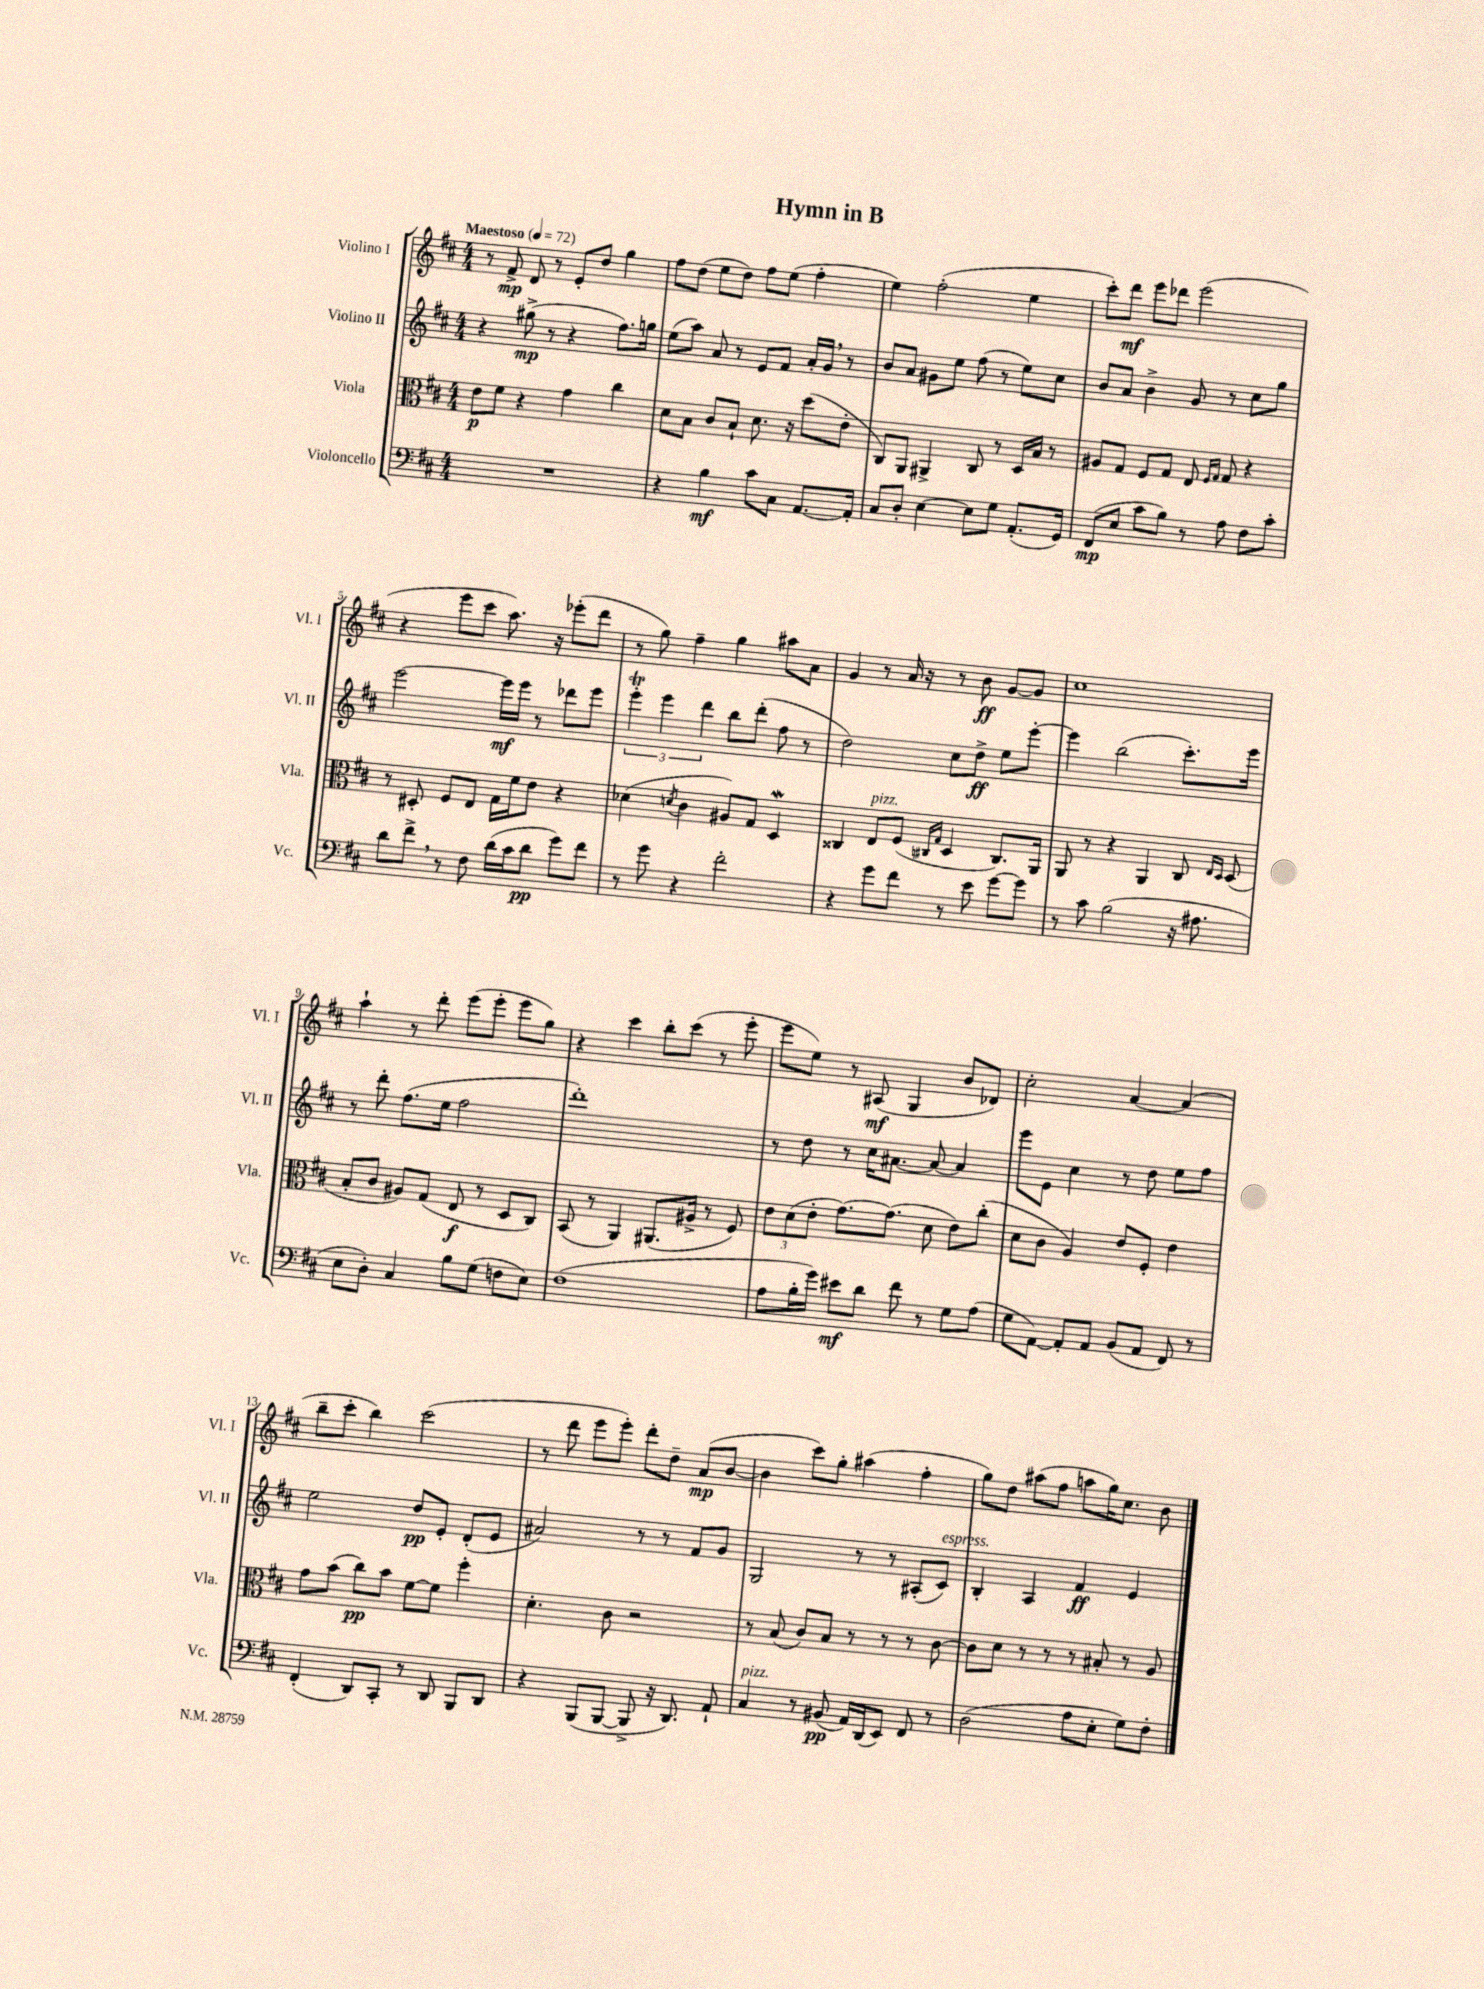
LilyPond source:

\header { title = "Hymn in B" }
<<
\new StaffGroup <<
\new Staff = "s0" \with { instrumentName = "Violino I" shortInstrumentName = "Vl. I" } {
    \clef treble \key d \major \numericTimeSignature \time 4/4 \tempo "Maestoso" 4 = 72
    \autoBeamOff r8 fis'8->\mp d'8 r8 e'8[-. d''8] g''4 |
    fis''8[ d''8]( e''8[ d''8]) fis''8[ e''8]( fis''4-. |
    e''4) fis''2-.( e''4 |
    cis'''8[-.) d'''8]\mf e'''8[ des'''8] e'''2( |
    r4 e'''8[ cis'''8] a''8.) r16 ees'''8[-.( d'''8] |
    r8 g''8) fis''4-- g''4 ais''8[ a'8] |
    g'4 r8 a'16 r16 r8 b'8\ff g'8[~ g'8] |
    cis''1 |
    a''4-! r8 d'''8-. e'''8[( e'''8]-. e'''8[ g''8]) |
    r4 cis'''4 b''8[-. cis'''8]( r8 e'''8-. |
    e'''8[ e''8]) r8 ais8\mf( g4 b'8[ des'8]) |
    cis''2-. a'4~ a'4( |
    b''8[-- cis'''8]-. b''4) cis'''2( |
    r8 d'''8 e'''8[ e'''8]-.) d'''8[-. d''8]-- a'8[\mp( b'8]~ |
    b'4 cis'''8[) g''8]-. ais''4( fis''4-. |
    g''8[) d''8] ais''8[( fis''8] a''8[ g''16) cis''8.] b'8 \bar "|." |
}
\new Staff = "s1" \with { instrumentName = "Violino II" shortInstrumentName = "Vl. II" } {
    \clef treble \key d \major \numericTimeSignature \time 4/4
    \autoBeamOff r4 gis''8->\mp( r8 r4 fis''8.[) g''16] |
    e''8[( a''8]) a'8 r8 e'8[ fis'8] a'16[-. g'16] \breathe r8 |
    b'8[ a'8] gis'8[ e''8] fis''8( r8 e''8[) cis''8] |
    b'8[ a'8] b'4-> g'8 r8 cis''8[ g''8] |
    e'''2~ e'''16[\mf e'''16] r8 des'''8[ e'''8] |
    \tuplet 3/2 { e'''4-.\trill e'''4 d'''4 } b''8[ d'''8]-.( fis''8 r8 |
    d''2) cis''8[ d''8]->\ff e''8[ e'''8]~-. |
    e'''4 b''2( cis'''8.[-.) e'''16] |
    r8 d'''8-. fis''8.[( e''16] fis''2 |
    d'''1-.) |
    r8 d''8 r8 cis''16[ ais'8.]~ ais'8~ ais'4 |
    e'''8[ e'8] cis''4 r8 d''8 e''8[ fis''8] |
    e''2 d''8[\pp e'8]-. d'8[-.( e'8] |
    ais'2) r8 r8 fis'8[ g'8] |
    g2 r8 r8 ais8[-.( cis'8]^\markup { \italic "espress." }) |
    b4-. a4 fis'4\ff e'4 \bar "|." |
}
\new Staff = "s2" \with { instrumentName = "Viola" shortInstrumentName = "Vla." } {
    \clef alto \key d \major \numericTimeSignature \time 4/4
    \autoBeamOff e'8[\p fis'8] r4 g'4 cis''4 |
    d'8[ b8] cis'8[ b8]-! d'8. r16 d''8[( e'8]-. |
    cis8[) a,8] ais,4-> cis8 r8 d16[ b16] r8 |
    ais8[ g8] fis8[ g8] e8 \grace { fis16[ g16] } g8 r4 |
    r8 dis8-. fis8[ e8] g16[ fis'16 e'8] r4 |
    des'4( \acciaccatura { d'8 } cis'4 ais8[) g8] d4\mordent |
    cisis4 e8[^\markup { \italic "pizz." } fis8]( \grace { cis16[ g16] } d4 cis8.[) a,16] |
    a,8 r8 r4 a,4 cis8 \grace { e16[ d16] } d8( |
    b8[-. cis'8] ais8[) g8]( e8\f r8 d8[ cis8]) |
    b,8( r8 a,4) ais,8.[( ais16]-> r8 fis8) |
    \tuplet 3/2 { e'8[ d'8( e'8]-. } g'8.[~) g'8.]( d'8 e'8[) cis''8]-.( |
    d'8[ cis'8] a4) e'8[ fis8]-. e'4 |
    g'8[ b'8]( cis''8[\pp) b'8] fis'8[~ fis'8] fis''4-. |
    d'4.-. cis'8 r2 |
    r8 b8( cis'8[) b8] r8 r8 r8 cis'8~ |
    cis'8[ d'8] r8 r8 r8 bis8-. r8 a8 \bar "|." |
}
\new Staff = "s3" \with { instrumentName = "Violoncello" shortInstrumentName = "Vc." } {
    \clef bass \key d \major \numericTimeSignature \time 4/4
    \autoBeamOff R1 |
    r4 b4\mf cis'8[ cis8] a,8.[~ a,16]-. |
    cis8[ d8]-. e4~ e8[ g8] a,8.[-.( g,16]) |
    fis,8[\mp( e8] cis'8[ b8]) r8 a8 fis8[ cis'8]-. |
    d'8[ fis'8]-> \breathe r8 fis8 d'16[( cis'16 d'8]\pp g'8[) fis'8] |
    r8 g'8 r4 fis'2-. |
    r4 g'8[ fis'8] r8 e'8 g'8[~ g'8] |
    r8 cis'8 b2( r16 ais8. |
    e8[ d8]-.) cis4 b8[ g8]( f8[ e8]) |
    fis1( |
    a8[ b16-. g'16]) eis'8[\mf d'8] fis'8 r8 g8[ a8]( |
    g8[ a,8]~) a,8[-. a,8] b,8[( a,8] fis,8) r8 |
    fis,4-.( d,8[) cis,8]-. r8 d,8 b,,8[ d,8] |
    r4 b,,8[( b,,8]~ b,,8-> r16 d,8.) a,8-! |
    cis4^\markup { \italic "pizz." } r8 bis,8\pp( a,16[) d,16( e,8]) fis,8 r8 |
    d2( a8[ e8]-. g8[) fis8]-. \bar "|." |
}
>>
>>
